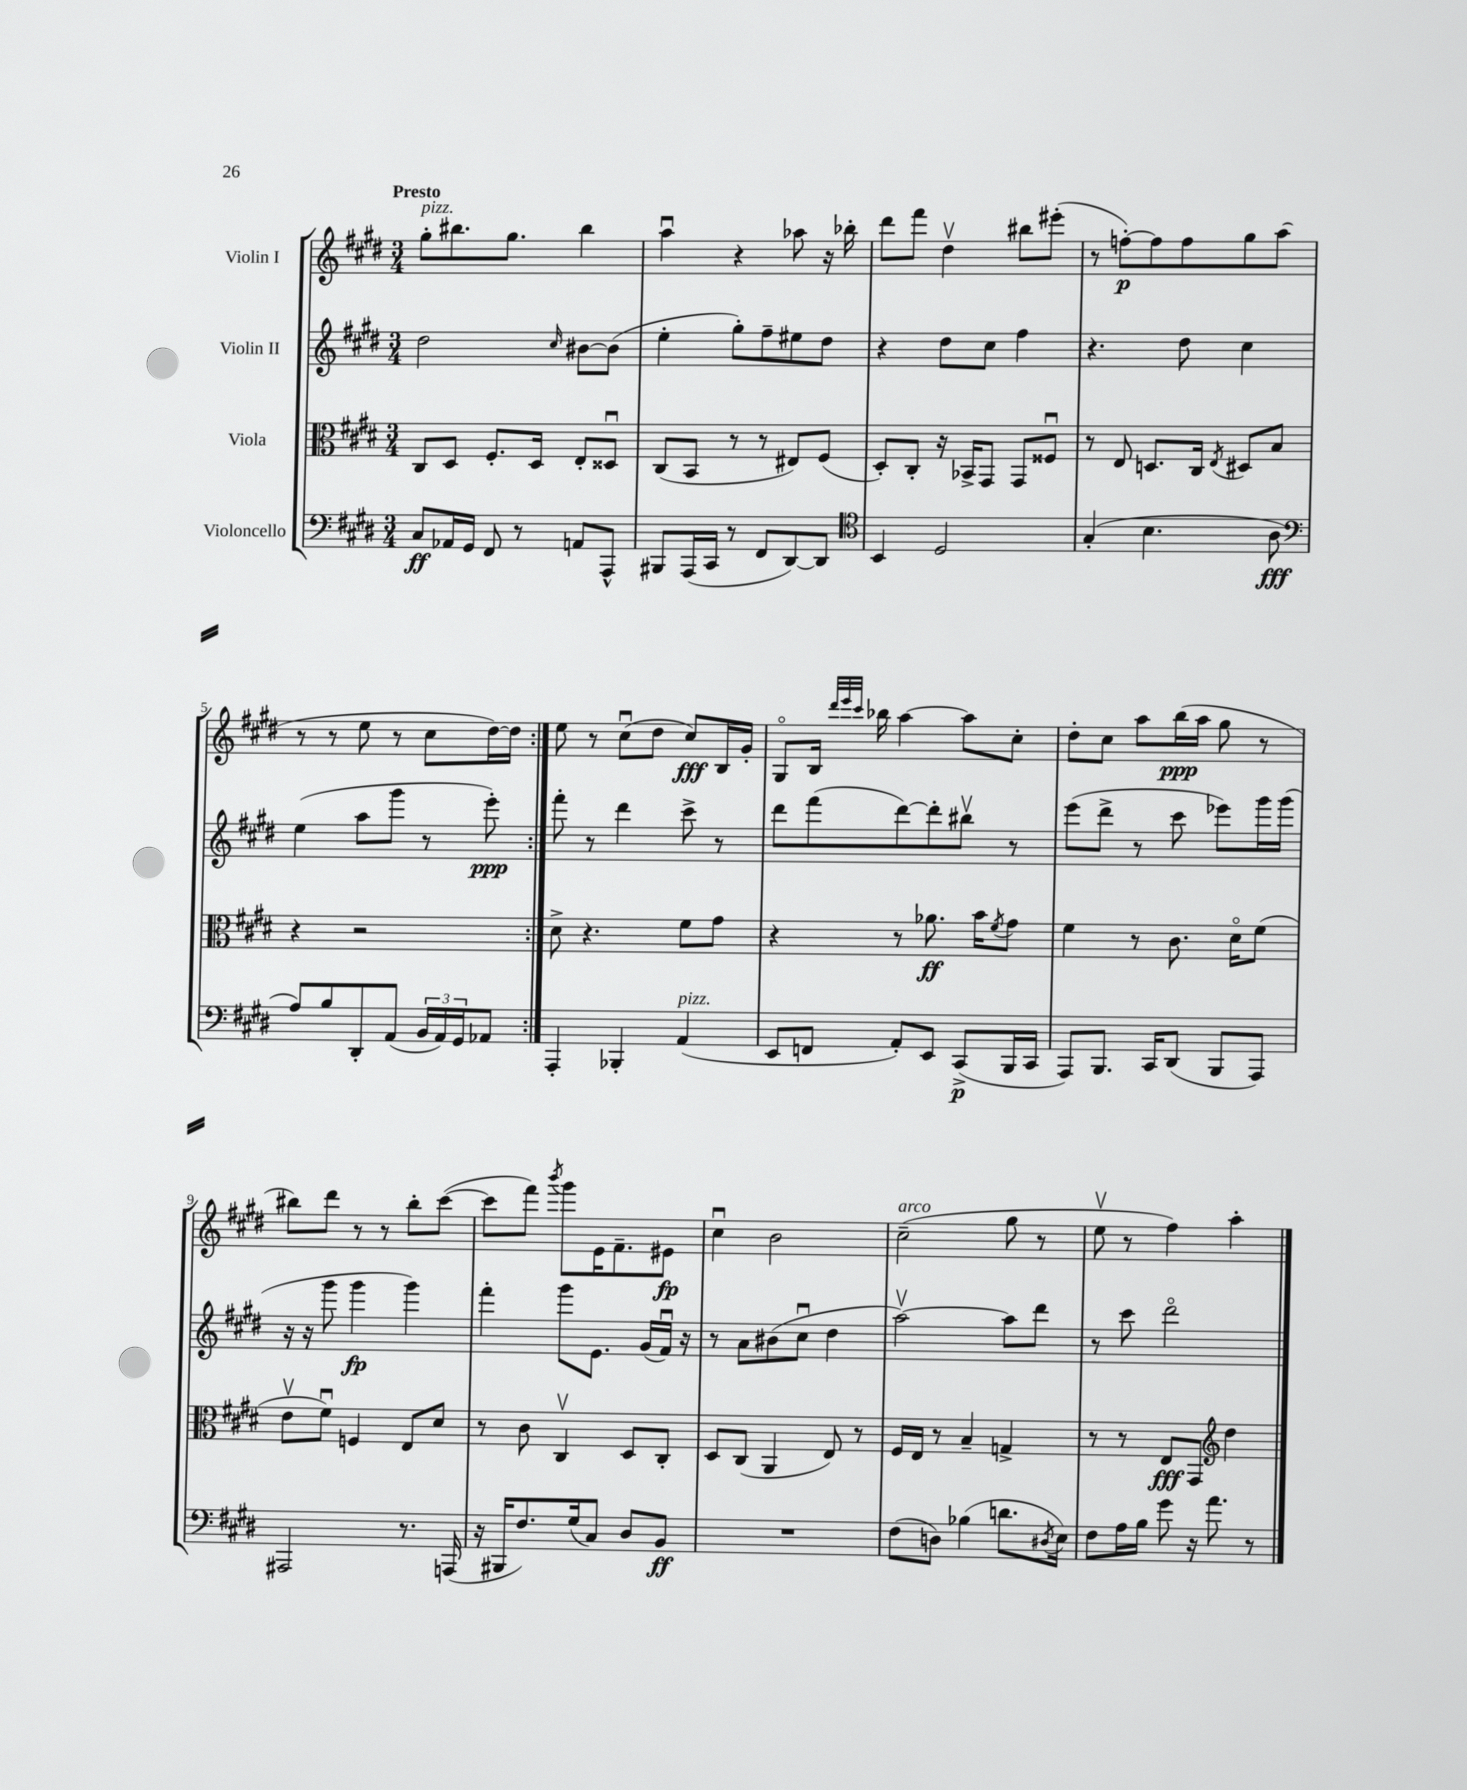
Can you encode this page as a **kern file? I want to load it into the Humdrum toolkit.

**kern	**kern	**kern	**kern
*staff4	*staff3	*staff2	*staff1
*clefF4	*clefC3	*clefG2	*clefG2
*k[f#c#g#d#]	*k[f#c#g#d#]	*k[f#c#g#d#]	*k[f#c#g#d#]
*M3/4	*M3/4	*M3/4	*M3/4
8C#/L	8C#/L	2dd#\	8gg#'\L
16AA-/L	8D#/J	.	8.bb#\
16GG#/JJ	.	.	.
8FF#/	8.F#'/L	.	.
.	.	.	8.gg#\J
8r	.	.	.
.	16D#/Jk	.	.
.	.	16qqcc#/	.
8AA/L	8E'/L	[8b#\L	4bb#\
8AAA^^/J	8D##u/J	(8b#\]J	.
=	=	=	=
8BBB#/L	(8C#/L	4ee'\	4aau\
(16AAA/L	8BB/J	.	.
16CC#/JJ	.	.	.
8r	8r	8gg#'\L)	4r
8FF#/L	8r	8ff#~\	.
[8DD#/)	8E#/L)	8ee#\	8aa-\
8DD#/]J	(8F#/J	8dd#\J	16r
.	.	.	16bb-'\
=	=	=	=
*clefC4	*	*	*
4BB/	8D#'/L)	4r	8ddd#\L
.	8C#'/J	.	8fff#\J
2D#/	16r	8dd#\L	4dd#v\
.	16BB-^/LK	.	.
.	8GG#/J	8cc#\J	.
.	8GG#/L	4ff#\	8bb#\L
.	8F##u/J	.	(8eee#'\J
=	=	=	=
(4G#'/	8r	4.r	8r
.	8E/	.	[8ff'\L)
4.B\	8.D/L	.	8ff\]
.	.	8dd#\	8ff\
.	16C#/Jk	.	.
.	8qE/	.	.
.	8D#/L	4cc#\	8gg#\
8A\	8B/J	.	(8aa\J
=	=	=	=
*clefF4	*	*	*
8A/L)	4r	(4ee\	8r
8B/	.	.	8r
8DD#'/	2r	8aa\L	8ee\
(8AA/J	.	8ggg#\J	8r
24BB/LL	.	8r	8cc#\L
24AA/)	.	.	.
24GG#/J	.	.	.
8AA-/J	.	8eee'\)	[16dd#\L)
.	.	.	16dd#\]JJ
=:|!	=:|!	=:|!	=:|!
4AAA'/	8d#^\	8fff#'\	8ee\
.	4.r	8r	8r
4BBB-'/	.	4ddd#\	(8cc#u\L
.	.	.	8dd#\J
(4AA/	8f#\L	8ccc#^\	8cc#/L)
.	8g#\J	8r	16B/L
.	.	.	16g#'/JJ
=	=	=	=
8EE/L	4r	8ddd#\L	8G#o/L
8FF/J	.	(8fff#\	16B/Jk
.	.	.	32qqddd#/LLL
.	.	.	32qqeee/
.	.	.	32qqccc#/JJJ
.	.	.	16bb-\
8AA'/L)	8r	[8ddd#\)	[4aa\
8EE/J	8.a-\	8ddd#'\]	.
(8CC#^/L	.	8bb#v\J	8aa\]L
.	16b\LK	.	.
.	8qf#/	.	.
16BBB/L	8g#\J	8r	8cc#'\J
16CC#/JJ	.	.	.
=	=	=	=
8AAA/L)	4f#\	(8eee\L	8dd#'\L
8.BBB/J	.	8ddd#^\J	8cc#\J
.	8r	8r	8aa\L
16CC#/LK	.	.	.
(8DD#/J	8.c#\	8ccc#\	(16bb\L
.	.	.	16aa\JJ
8BBB/L	.	8eee-\L)	8gg#\
.	16d#o\LK	.	.
8AAA/J)	(8f#\J	16ggg#\L	8r
.	.	(16ggg#\JJ	.
=	=	=	=
2AAA#/	8ev\L	16r	8bb#\L)
.	.	16r	.
.	8f#u\J)	8ggg#\	8ddd#\J
.	4F/	4ggg#\	8r
.	.	.	8r
8.r	8E/L	4ggg#\)	8bb#'\L
.	8d#/J	.	([8ccc#\J
(16AAA/	.	.	.
=	=	=	=
16r	8r	4fff#'\	8ccc#\]L
16BBB#/LK	.	.	.
8.F#/)	8c#\	.	8fff#\J)
.	.	.	8qbbb/
.	4C#v/	8ggg#\L	8ggg#\L
(16G#/k	.	.	.
8C#/J)	.	8.e\J	16e\K
.	.	.	8.f#~\
8D#/L	8D#/L	.	.
.	.	(16g#/LL	.
8BB/J	8C#'/J	16f#u/JJ)	8e#\J
.	.	16r	.
=	=	=	=
2.r	8D#/L	8r	4cc#u\
.	(8C#/J	8a\L	.
.	4AA/	(8b#\	2b\
.	.	8cc#u\J	.
.	8E/)	4dd#\	.
.	8r	.	.
=	=	=	=
(8F#\L	16F#/LL	[2aav\)	(2cc#~\
.	16E/JJ	.	.
8D\J)	8r	.	.
(4B-\	4B~/	.	.
8.d\L	4G^/	8aa\]L	8gg#\
.	.	8ddd#\J	8r
8qD#/	.	.	.
16E\Jk)	.	.	.
=	=	=	=
8F#\L	8r	8r	8eev\
16A\L	8r	8ccc#\	8r
16B\JJ	.	.	.
8g#\	8E/L	2ddd#o\	4ff#\)
16r	8GG#/J	.	.
8.a\	.	.	.
*	*clefG2	*	*
.	4dd#\	.	4aa'\
8r	.	.	.
==	==	==	==
*-	*-	*-	*-
